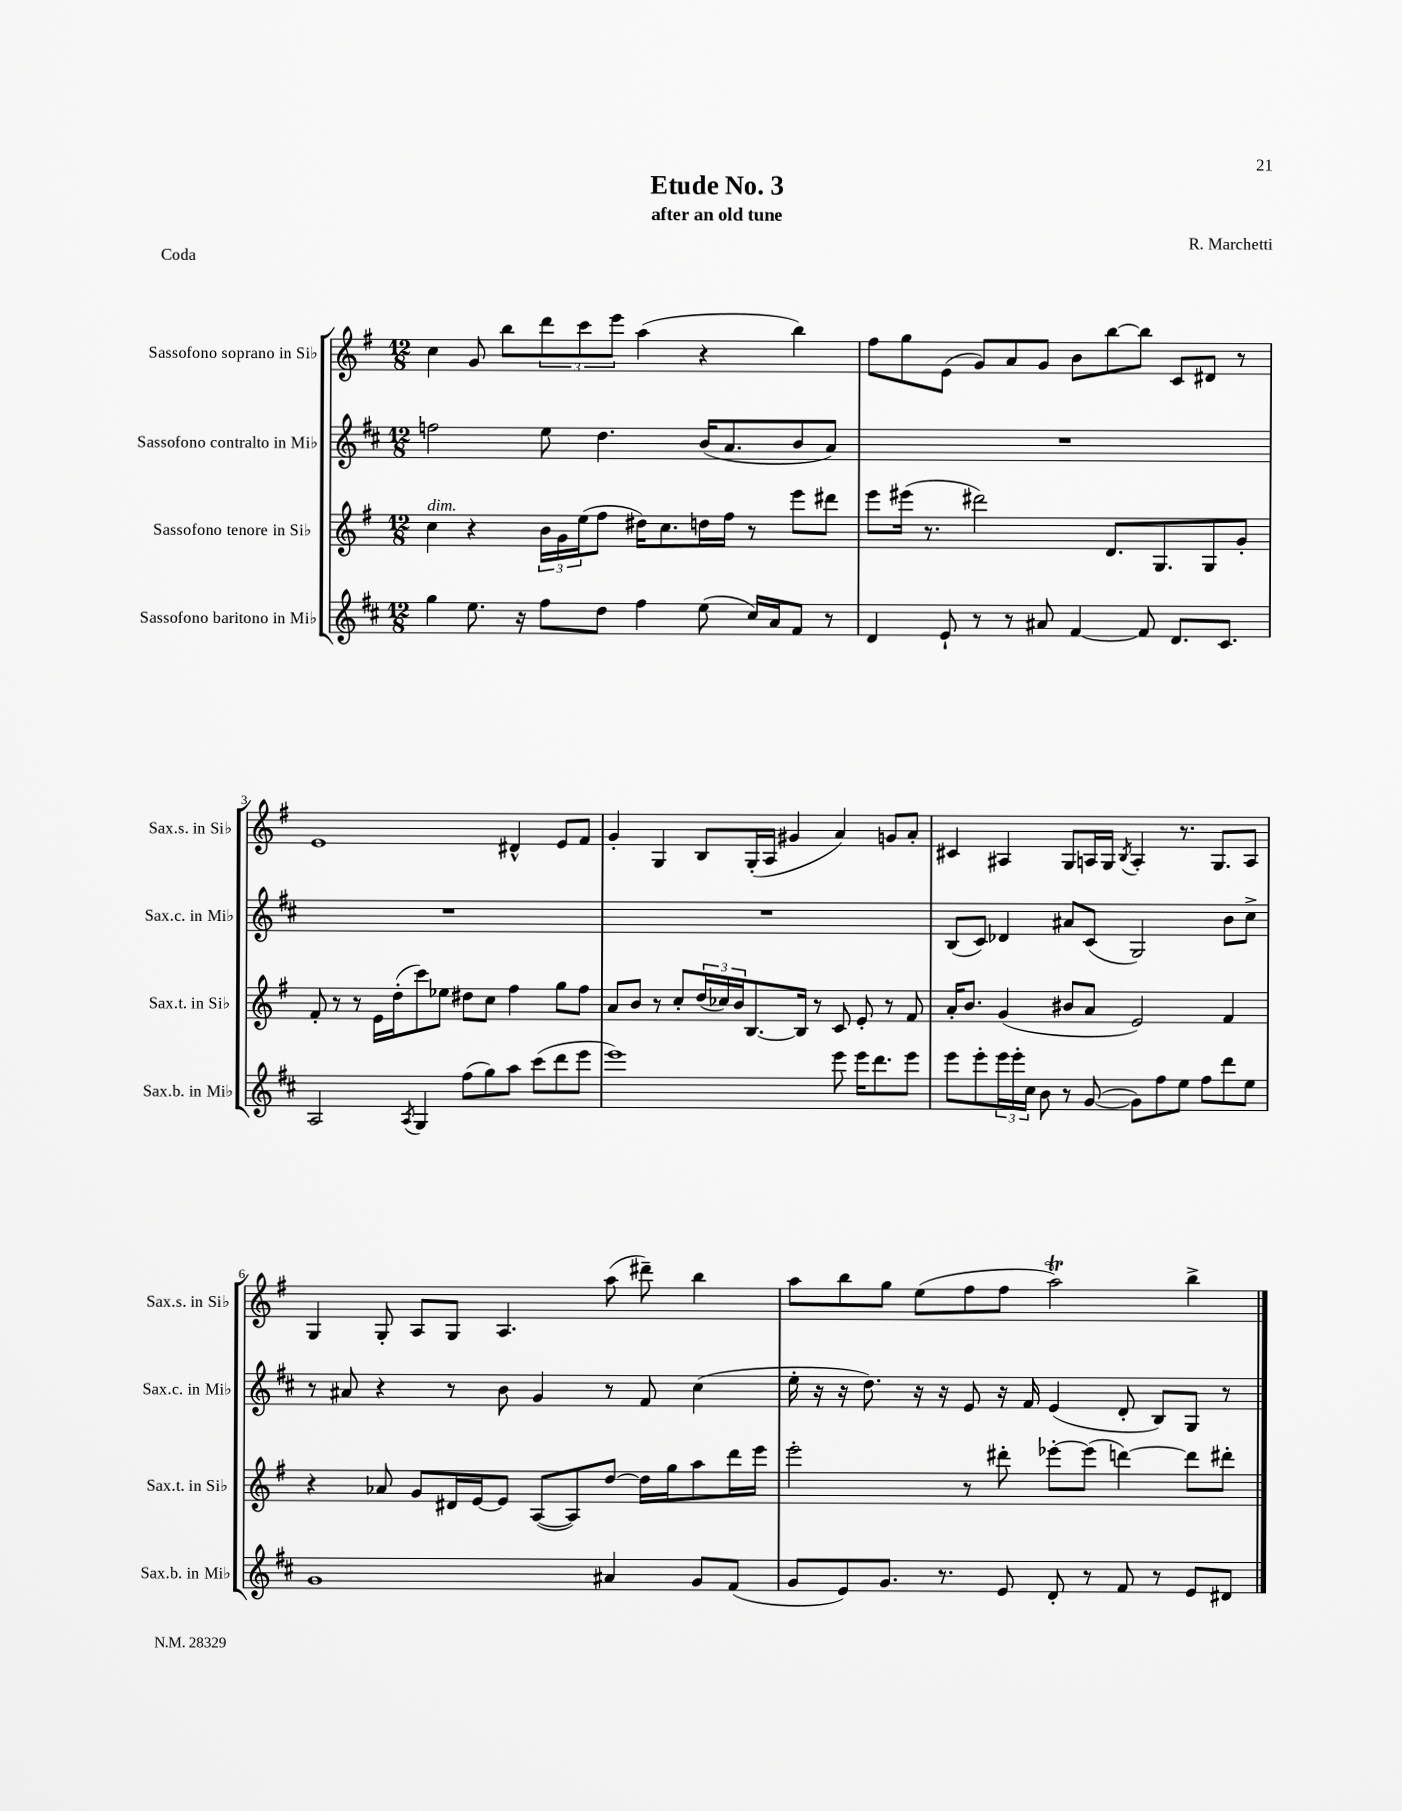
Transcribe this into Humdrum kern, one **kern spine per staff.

**kern	**kern	**kern	**kern
*staff4	*staff3	*staff2	*staff1
*clefG2	*clefG2	*clefG2	*clefG2
*k[f#c#]	*k[f#]	*k[f#c#]	*k[f#]
*M12/8	*M12/8	*M12/8	*M12/8
4gg	4cc	2ff	4cc
8.ee	4r	.	8g
.	.	.	8bb
16r	.	.	.
8ff#	24b	8ee	12ddd
.	24g	.	.
.	(24ee	.	12ccc
8dd	8ff#	4.dd	.
.	.	.	12eee
4ff#	16dd#)	.	(4aa
.	8.cc	.	.
(8ee	16dd	(16b	4r
.	16ff#	8.a	.
16cc#)	8r	.	.
16a	.	.	.
8f#	8eee	8b	4bb)
8r	8ddd#	8a)	.
=	=	=	=
4d	8eee	1.r	8ff#
.	(16eee#	.	8gg
.	8.r	.	.
8e`	.	.	(8e
8r	2ddd#)	.	8g)
8r	.	.	8a
8a#	.	.	8g
[4f#	.	.	8b
.	8.d	.	[8bb
8f#]	.	.	8bb]
.	8.G	.	.
8.d	.	.	8c
.	8G	.	8d#
8.c#	.	.	.
.	8g'	.	8r
=	=	=	=
2A	8f#'	1.r	1e
.	8r	.	.
.	8r	.	.
.	16e	.	.
.	(16dd'	.	.
8qA	.	.	.
4G	8ccc)	.	.
.	8ee-	.	.
(8ff#	8dd#	.	.
8gg)	8cc	.	.
8aa	4ff#	.	4d#^^
(8ccc#	.	.	.
8ddd	8gg	.	8e
8eee	8ff#	.	8f#
=	=	=	=
1eee)	8a	1.r	4g'
.	8b	.	.
.	8r	.	4G
.	8cc'	.	.
.	(24dd	.	8B
.	24cc-)	.	.
.	24b	.	.
.	[8.B	.	(16G'
.	.	.	16A
.	.	.	4g#
.	16B]	.	.
.	8r	.	.
8eee	8c	.	4a)
16eee	8e'	.	.
8.ddd	.	.	.
.	8r	.	8g
8eee	8f#	.	8a'
=	=	=	=
8eee	16a'	(8B	4c#
.	8.b	.	.
8eee'	.	8c#)	.
24eee	(4g	4d-	4A#
24eee'	.	.	.
24cc#	.	.	.
8b	.	.	.
8r	8b#	8a#	8G
([8g	8a	(8c#	16A
.	.	.	16G
.	.	.	8qB
8g])	2e)	2G)	4A'
8ff#	.	.	.
8ee	.	.	8.r
8ff#	.	.	.
.	.	.	8.G
8ddd	4f#	8b	.
8ee	.	8cc#^	8A
=	=	=	=
1g	4r	8r	4G
.	.	8a#	.
.	8a-	4r	8G'
.	8g	.	8A
.	16d#	8r	8G
.	[16e	.	.
.	8e]	8b	4.A
.	([8A	4g	.
.	8A])	.	.
4a#	[8dd	8r	(8aa
.	16dd]	8f#	8ddd#~)
.	16gg	.	.
8g	8aa	(4cc#	4bb
(8f#	16ddd	.	.
.	16eee	.	.
=	=	=	=
8g	2eee'	16ee'	8aa
.	.	16r	.
8e)	.	16r	8bb
.	.	8.dd)	.
8.g	.	.	8gg
.	.	16r	(8ee
8.r	.	16r	.
.	8r	8e	8ff#
8e	8ddd#'	16r	8ff#
.	.	16f#	.
8d'	[8eee-'	(4e	2aa)
8r	(8eee-]	.	.
8f#	[4ddd)	8d'	.
8r	.	8B)	.
8e	8ddd]	8G	4bb^
8d#	8ddd#'	8r	.
==	==	==	==
*-	*-	*-	*-
